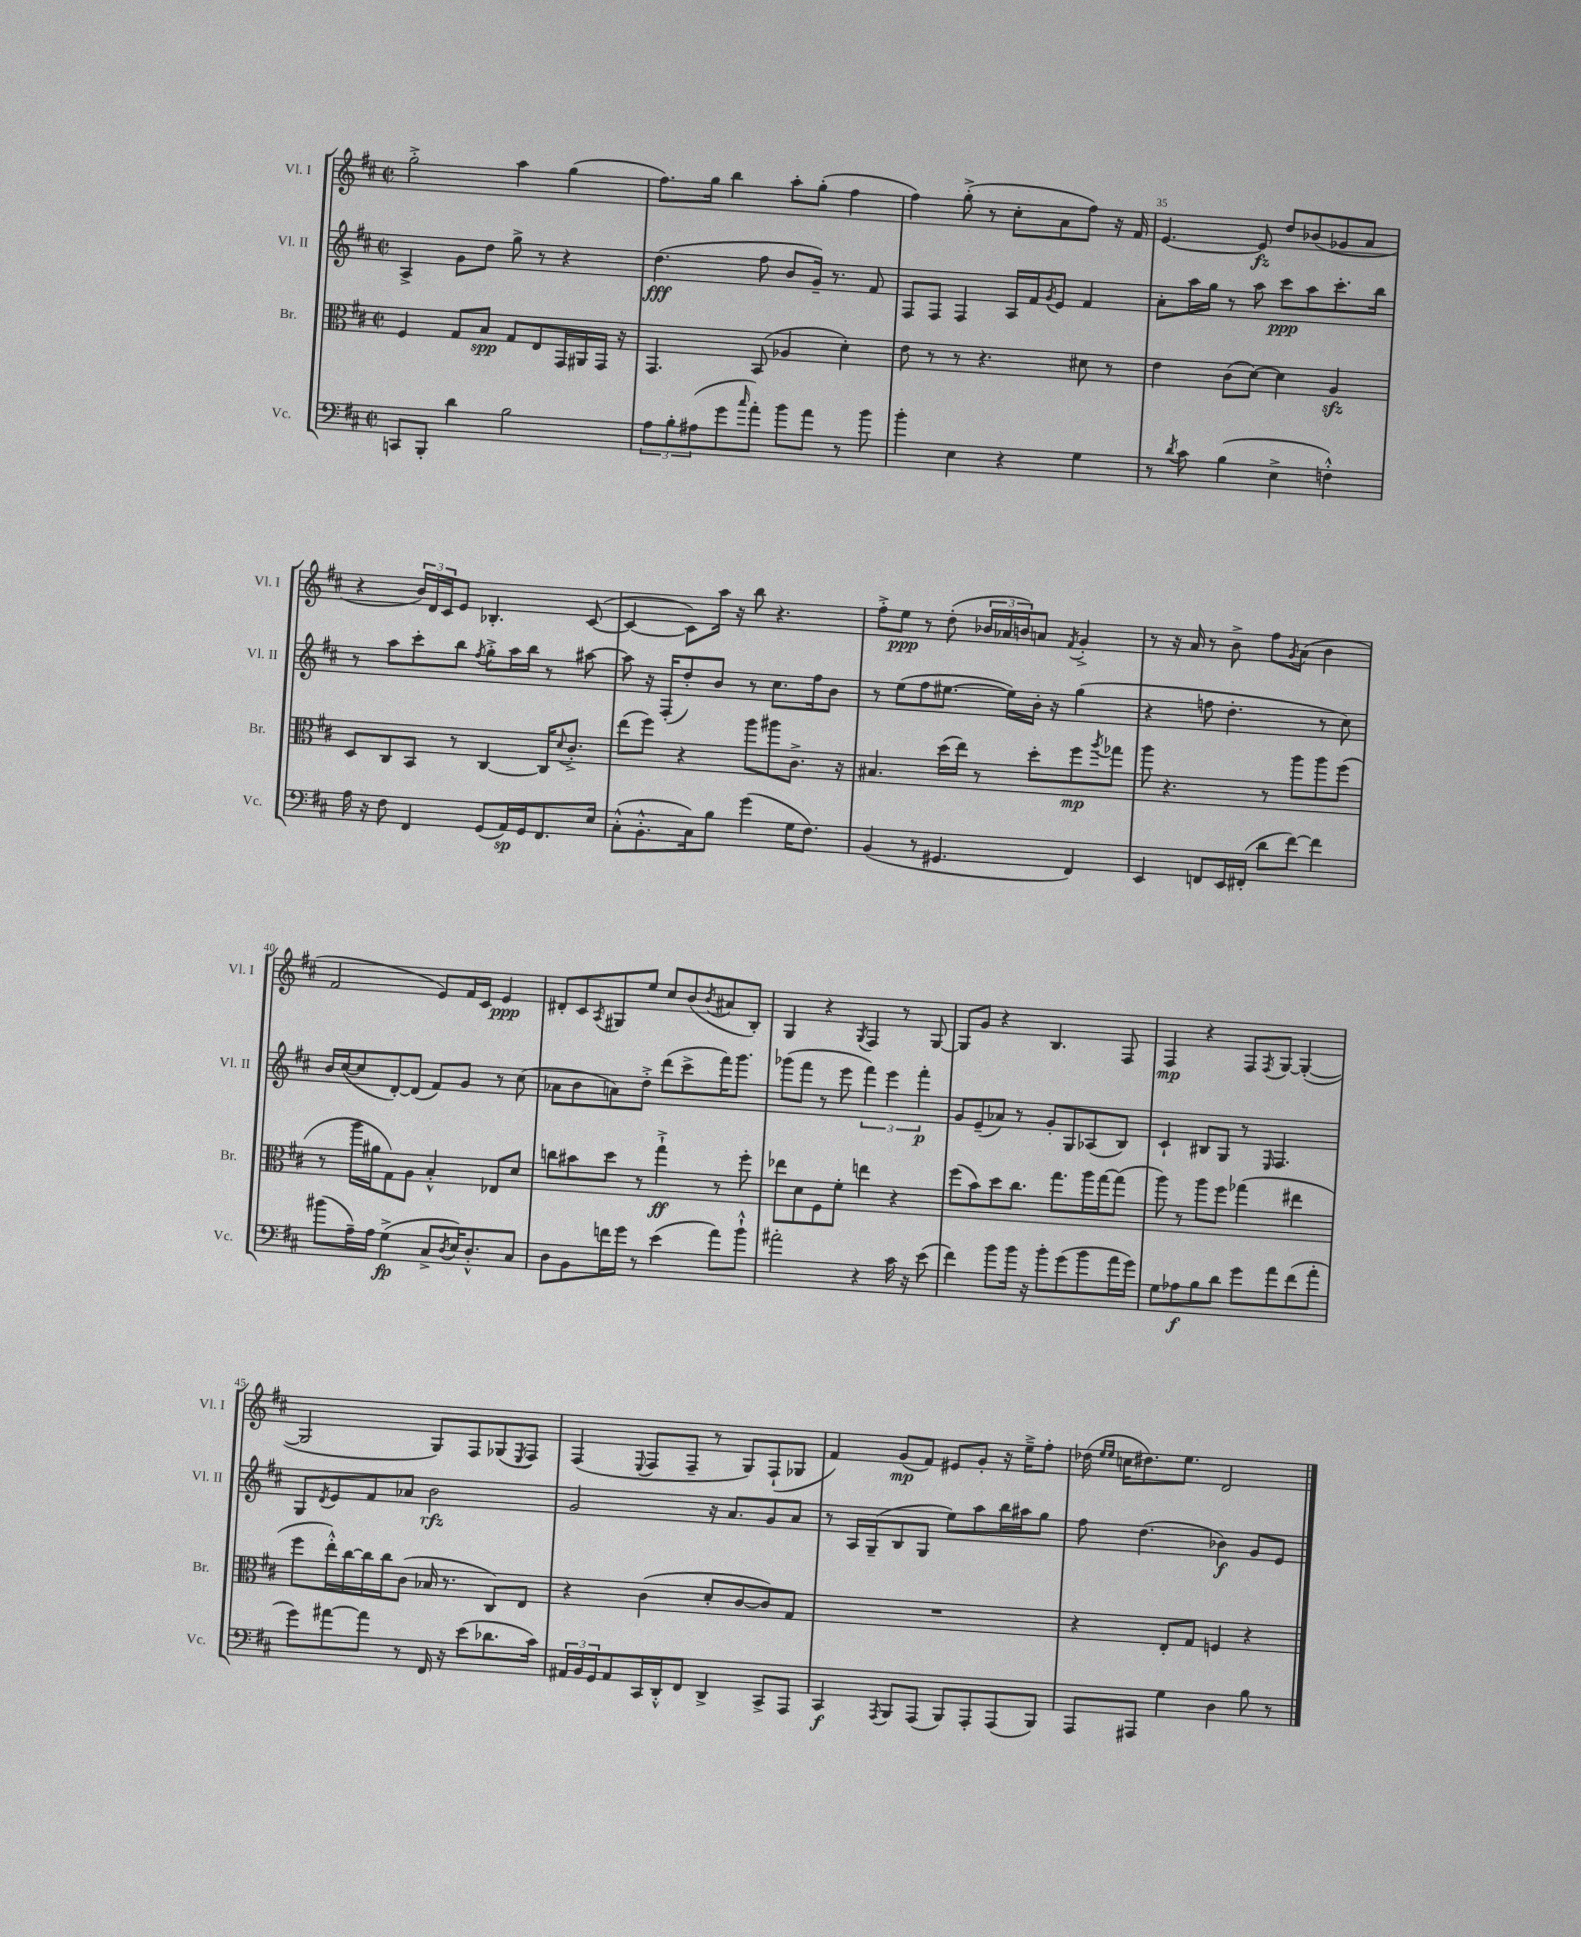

**kern	**kern	**kern	**kern
*staff4	*staff3	*staff2	*staff1
*clefF4	*clefC3	*clefG2	*clefG2
*k[f#c#]	*k[f#c#]	*k[f#c#]	*k[f#c#]
*M2/2	*M2/2	*M2/2	*M2/2
*met(c|)	*met(c|)	*met(c|)	*met(c|)
8CC	4F#	4A^	2gg'^
8BBB'	.	.	.
4d	8G	8g	.
.	8B	8dd	.
2B	8G	8gg^	4aa
.	8E	8r	.
.	16GG	4r	(4gg
.	16AA#	.	.
.	16GG	.	.
.	16r	.	.
=	=	=	=
12A	4.GG	(4.dd	8.ff#)
12B'	.	.	.
(12A#	.	.	.
.	.	.	16gg
8g	.	.	4bb
16qqcc#	.	.	.
8a')	(8BB	8ff#	.
8b	4A-	8b	8aa'
8a	.	16g~)	(8gg'
.	.	8.r	.
8r	4d')	.	4ff#
8b	.	8f#	.
=	=	=	=
4b'	8e	8F#	4ff#)
.	8r	8F#	.
4E	8r	4F#	(8gg'^
.	4.r	.	8r
4r	.	16A	8cc#'
.	.	16f#	.
.	.	8qg	.
.	.	8e	8a
4G	8d#	4f#	8ff#)
.	8r	.	16r
.	.	.	16f#
=	=	=	=
8r	4e	8a'	[4.e
8qd	.	.	.
8c#	.	16aa	.
.	.	16gg	.
(4B	(8c#	8r	.
.	[8d)	8aa	8e]
4E^	4d]	8ccc#	8dd
.	.	8aa	(8b-
4F'^^)	4A	8.ccc#'	8g-
.	.	.	8a
.	.	16bb	.
=	=	=	=
16A	8D	8r	4r
16r	.	.	.
8F#	8C#	8aa	.
4FF#	8BB	8ccc#'	24b)
.	.	.	24d
.	.	.	24c#
.	8r	8bb	8e
.	.	8qff#	.
(8GG	[4C#	8gg'^	4.B-'
16AA)	.	16aa	.
16GG	.	16bb	.
8.FF#	16C#]	8r	.
.	8qqd	.	.
.	8.c#'^	.	.
.	.	[8aa#	([8c#
16E	.	.	.
=	=	=	=
(8C#'^^	(8ee	8aa#]	4c#_
8.BB'^^	8ff#)	16r	.
.	.	(16F#'	.
.	4r	8dd')	8c#])
16C#)	.	.	.
8B	.	8b	16aa
.	.	.	16r
(4g	8aa	8r	8bb
.	8aa#	8.cc#	4.r
16G	8.c#^	.	.
8.F#)	.	16ff#	.
.	.	8b	.
.	16r	.	.
=	=	=	=
(4BB	4.B#	8r	8ff#'^
.	.	(8ee	8ee
8r	.	8ff#	8r
4.GG#	(16dd	[8.ee#	(8dd'
.	16ee)	.	.
.	8r	.	24b-
.	.	.	24a-
.	.	16ee#])	.
.	.	.	24b)
.	8dd'	16b'	8a
.	.	16r	.
.	.	.	8qf#
4FF#)	8ff#	(4gg	4g'^
.	8qaa	.	.
.	8gg-	.	.
=	=	=	=
4EE	8aa	4r	8r
.	4.r	.	16r
.	.	.	16a
8FF	.	8ff	8r
16EE	.	4.dd'	8b^
(16FF#'	.	.	.
8d	8r	.	8ff#
.	.	.	8qg
[8f#)	8aa	.	(8a
4f#]	8aa	8r	4b
.	(8ff#	8cc#)	.
=	=	=	=
(8b#	8r	16b	2f#
.	.	([16cc#	.
16A~)	16aa	8cc#]	.
16A	16a#	.	.
(4G^	8G)	[8d')	.
.	8A	(8d]	.
8C#^	4B'^^	8f#)	8e)
8qD	.	.	.
16E)	.	8g	16f#
8.D'^^	.	.	16c#
.	8E-	8r	4e
8C#	8d	(8cc#	.
=	=	=	=
8D	8cc	8a-	8d#'
8BB	8b#	8b	8c#
.	.	.	8qA
16f	8dd	8a)	8G#
16g	.	.	.
8r	8r	8dd'^	8ee
(4e	4gg`^	(8ddd	8cc#
.	.	8ccc#^	(8b
.	.	.	8qb
8a)	8r	16fff#)	8a#
.	.	8.ggg	.
8b`^^	8ff#'	.	8B')
=	=	=	=
2a#'	8ee-	(8ggg-	4G
.	8d	8fff#	.
.	8F#	8r	4r
.	8f#'	8eee	.
.	.	.	8qG
4r	4ee	6fff#)	4F#
.	.	6eee	.
16c#	4r	.	8r
16r	.	.	.
.	.	6fff#'	.
(8e	.	.	[8G
=	=	=	=
4f#)	(8ff#	8g	8G]
.	8b)	(8e~	8g
8b	8dd	8a-)	4r
16b	8.cc#	8r	.
16r	.	.	.
8b'	.	8g'	4.B
.	8.gg	.	.
(8g	.	8G	.
8b	16aa	(8A-	.
.	[16gg	.	.
16a	(8gg]	8B)	8F#
16g)	.	.	.
=	=	=	=
8G	8aa)	4c#`	4F#
8A-	8r	.	.
8B	8aa	8B#	4r
8d	8ff#	8G	.
8g	(4gg-	8r	8F#
.	.	16qqE	8qF#
8a	.	4.F#	[8G
(8f#	4ee#	.	(4G'_
8a'	.	.	.
=	=	=	=
8g)	8ff#	8G	2G]
.	.	8qd	.
[8a#	16ee'^^)	8e	.
.	[16cc#	.	.
8a#]	16cc#]	8f#	.
.	16cc#	.	.
8r	(8c#	8a-	.
16FF#	16B-	2b	8G)
16r	8.r	.	.
(8e	.	.	8F#
8.d-	8C#)	.	(8G-
.	.	.	8qE
.	8E	.	8F#)
16c#)	.	.	.
=	=	=	=
24AA#	4r	2g	(4F#
24BB	.	.	.
24GG	.	.	.
8AA#	.	.	.
.	.	.	8qqE
16CC#	(4c#	.	8F#
16DD'^^	.	.	.
8FF#	.	.	8F#~
4DD^	8d'	16r	8r
.	.	8.a	.
.	[8c#	.	8G)
8CC#^	8c#])	8g	(8F#`
8AAA	8G	8a	8G-
=	=	=	=
4CC#	1r	8r	4f#)
.	.	16A	.
.	.	(16G~	.
8qAAA	.	.	.
8BBB	.	8B	(8g
(8AAA	.	8G	8f#)
8BBB)	.	8ee)	8e#
8AAA'	.	8aa	8g'
(8AAA	.	16bb	16r
.	.	16aa#	16ee~^
8BBB)	.	8gg	8ff#'
=	=	=	=
8AAA	4r	8ff#	(16dd-
.	.	.	16qqee
.	.	.	16qqee
.	.	.	16cc
8AAA#	.	(4.dd	8.dd#)
4G	8E'	.	.
.	.	.	8.ee
.	8G	.	.
4D	4F	4b-)	2d
8B	4r	8g	.
8r	.	8e	.
==	==	==	==
*-	*-	*-	*-
